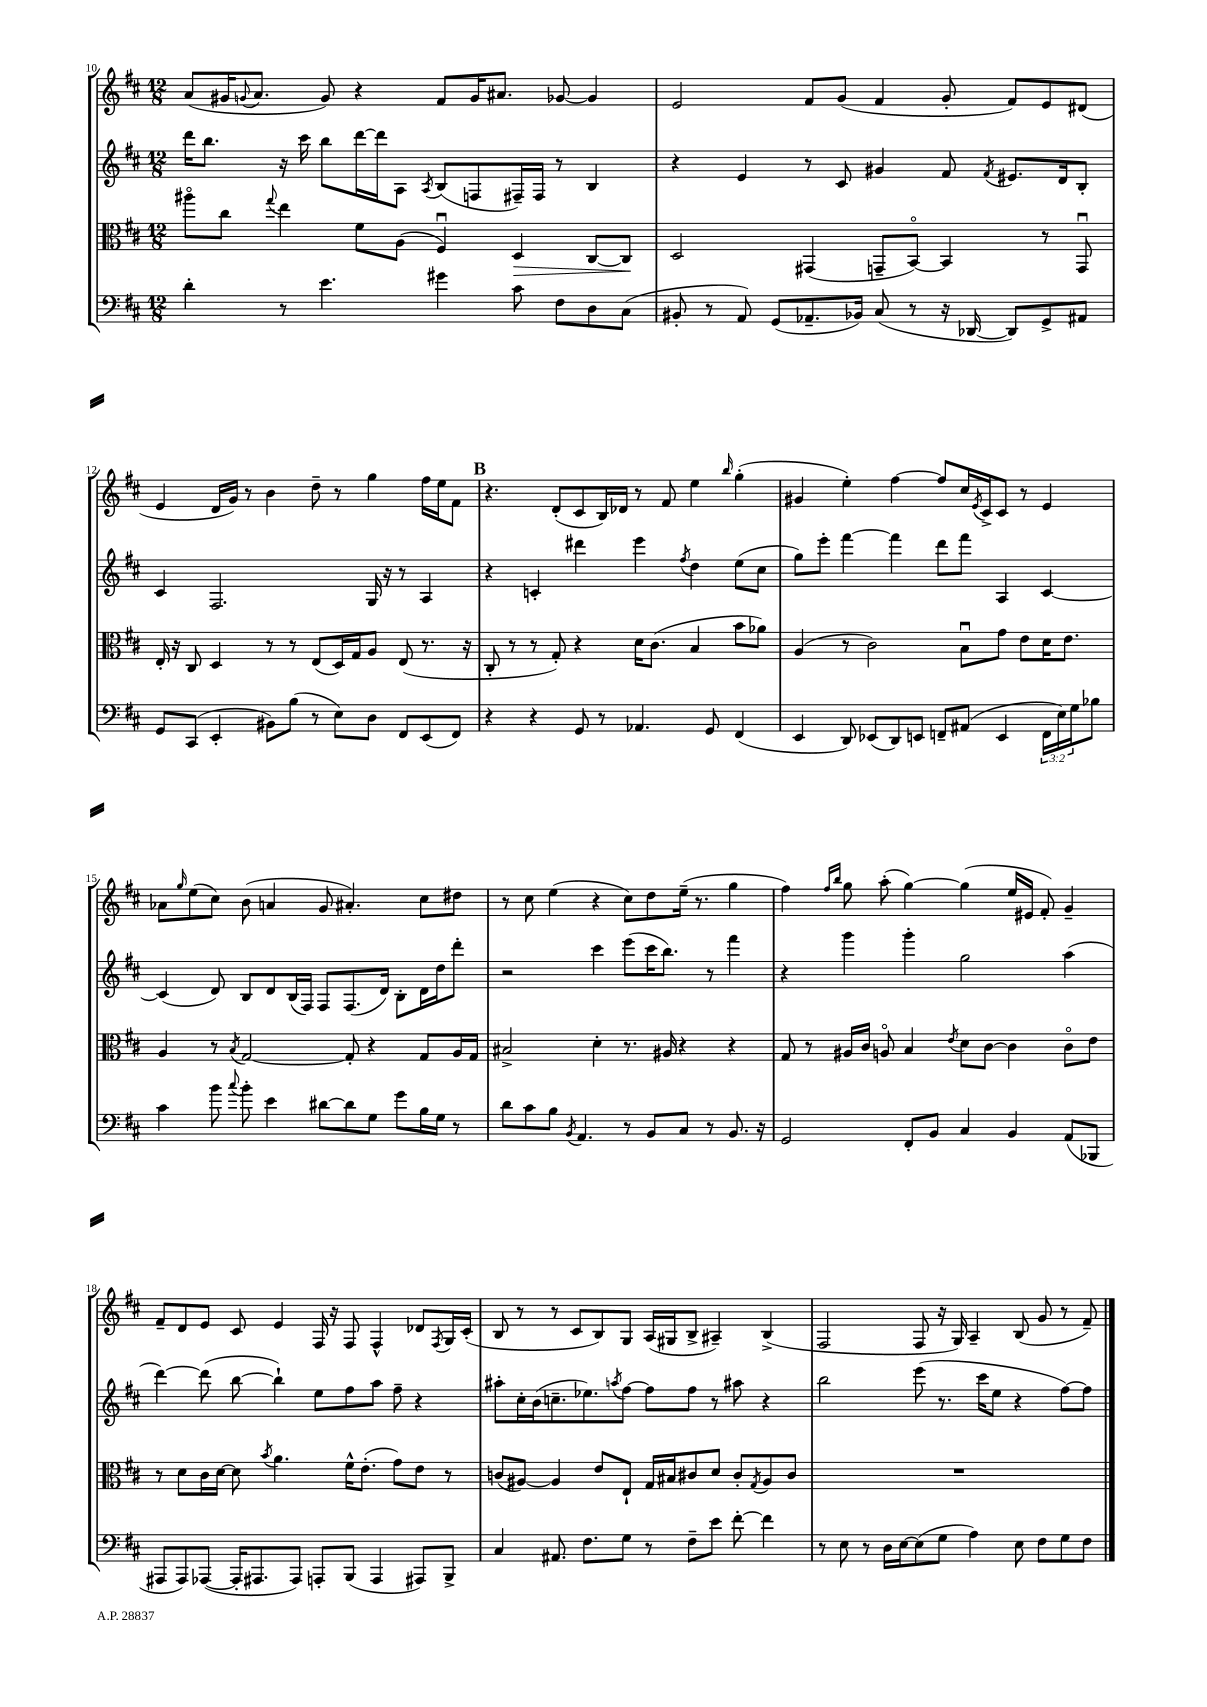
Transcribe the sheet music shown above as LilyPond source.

<<
\new StaffGroup <<
\new Staff = "s0" {
    \clef treble \key d \major \numericTimeSignature \time 12/8
    a'8( gis'16 \appoggiatura { g'8 } a'8. g'8) r4 fis'8 g'16 ais'8. ges'8~ ges'4 |
    e'2 fis'8 g'8( fis'4 g'8-. fis'8) e'8 dis'8( |
    e'4 d'16 g'16) r8 b'4 d''8-- r8 g''4 fis''16 e''16 fis'8 |
    \mark \markup { \bold "B" } r4. d'8-.( cis'8 b16) des'16 r8 fis'8 e''4 \grace { b''16 } g''4-.( |
    gis'4 e''4-.) fis''4~ fis''8 cis''16 \acciaccatura { e'8 } cis'16-> cis'8 r8 e'4 |
    aes'8 \grace { g''16 } e''8( cis''8) b'8( a'4 g'8 ais'4.-.) cis''8 dis''8 |
    r8 cis''8 e''4( r4 cis''8) d''8 e''16--( r8. g''4 |
    fis''4) \grace { fis''16 b''16 } g''8 a''8-.( g''4~) g''4( e''16 eis'16 fis'8-.) g'4-- |
    fis'8-- d'8 e'8 cis'8 e'4 fis16 r16 fis8 fis4-^ des'8 \acciaccatura { fis8 } g16 cis'16-.( |
    b8 r8 r8 cis'8 b8) g8 a16( gis16 b8-> ais4--) b4->( |
    fis2 fis8 r16 g16) a4-- b8( g'8 r8 fis'8--) \bar "|." |
}
\new Staff = "s1" {
    \clef treble \key d \major \numericTimeSignature \time 12/8
    d'''16 b''8. r16 cis'''16 b''8 d'''16~ d'''16 a8 \acciaccatura { a8 } b8( f8 fis16--) fis16 r8 b4 |
    r4 e'4 r8 cis'8 gis'4 fis'8 \acciaccatura { fis'8 } eis'8. d'16 b8-. |
    cis'4 fis2. g16 r16 r8 a4 |
    \mark \markup { \bold "B" } r4 c'4-. dis'''4 e'''4 \acciaccatura { fis''8 } d''4 e''8( cis''8 |
    g''8) e'''8-. fis'''4~ fis'''4 d'''8 fis'''8 a4 cis'4~ |
    cis'4( d'8) b8 d'8 b16( fis16) fis8 fis8.( d'16) b8-. d'16 d''16 d'''8-. |
    r2 cis'''4 e'''8( cis'''16 b''8.) r8 fis'''4 |
    r4 g'''4 g'''4-. g''2 a''4( |
    d'''4~) d'''8( b''8~ b''4-!) e''8 fis''8 a''8 fis''8-- r4 |
    ais''8-. cis''16-. b'16( c''8.-- ees''8.) \acciaccatura { a''8 } fis''8~ fis''8 fis''8 r8 ais''8 r4 |
    b''2 e'''8( r8. cis'''16 e''8 r4 fis''8~) fis''8 \bar "|." |
}
\new Staff = "s2" {
    \clef alto \key d \major \numericTimeSignature \time 12/8
    ais''8\flageolet cis''8 \appoggiatura { g''8 } e''4 fis'8 a8( fis4\downbow) d4\> cis8~ cis8\! |
    d2 gis,4( g,8-- b,8~\flageolet) b,4 r8 g,8\downbow |
    e16-. r16 cis8 d4 r8 r8 e8( d16) g16 a8 e8( r8. r16 |
    \mark \markup { \bold "B" } cis8-. r8 r8 g8-.) r4 d'16 cis'8.( b4 b'8 aes'8) |
    a4( r8 cis'2) b8\downbow g'8 e'8 d'16 e'8. |
    a4 r8 \acciaccatura { b8 } g2~ g8-. r4 g8 a16 g16 |
    bis2-> d'4-. r8. ais16 r4 r4 |
    g8 r8 ais16 cis'16 a8\flageolet b4 \acciaccatura { e'8 } d'8 cis'8~ cis'4 cis'8\flageolet e'8 |
    r8 d'8 cis'16 d'16~ d'8 \acciaccatura { b'8 } a'4. fis'16-^ e'8.-.( g'8) e'8 r8 |
    c'8( ais8~) ais4 e'8 e8-! g16 bis16 cis'8 d'8 cis'8-. \acciaccatura { g8 } ais8 cis'8 |
    R1. \bar "|." |
}
\new Staff = "s3" {
    \clef bass \key d \major \numericTimeSignature \time 12/8 \override Staff.TupletNumber.text = #tuplet-number::calc-fraction-text
    d'4-. r8 e'4. gis'4 cis'8 fis8 d8 cis8( |
    bis,8-. r8 a,8) g,8( aes,8.-- bes,16) cis8( r8 r16 des,16~ des,8) g,8-> ais,8 |
    g,8 cis,8( e,4-. bis,8) b8( r8 e8) d8 fis,8 e,8( fis,8) |
    \mark \markup { \bold "B" } r4 r4 g,8 r8 aes,4. g,8 fis,4( |
    e,4 d,8) ees,8( d,8) e,8 f,8-- ais,8( e,4 \tuplet 3/2 { f,16 e16) g16 } bes8 |
    cis'4 b'8 \appoggiatura { cis''8 } b'8-. e'4 dis'8~ dis'8 g8 g'8 b16 g16 r8 |
    d'8 cis'8 b8 \acciaccatura { b,8 } a,4. r8 b,8 cis8 r8 b,8. r16 |
    g,2 fis,8-. b,8 cis4 b,4 a,8( bes,,8 |
    ais,,8 ais,,8) aes,,8~( aes,,16-. ais,,8. ais,,8) a,,8-. b,,8( a,,4 ais,,8) b,,8-> |
    cis4 ais,8. fis8. g8 r8 fis8-- e'8 fis'8~-. fis'4 |
    r8 e8 r8 d16 e16~ e8( g8 a4) e8 fis8 g8 fis8 \bar "|." |
}
>>
>>
\layout { \context { \Score currentBarNumber = #10 } }
